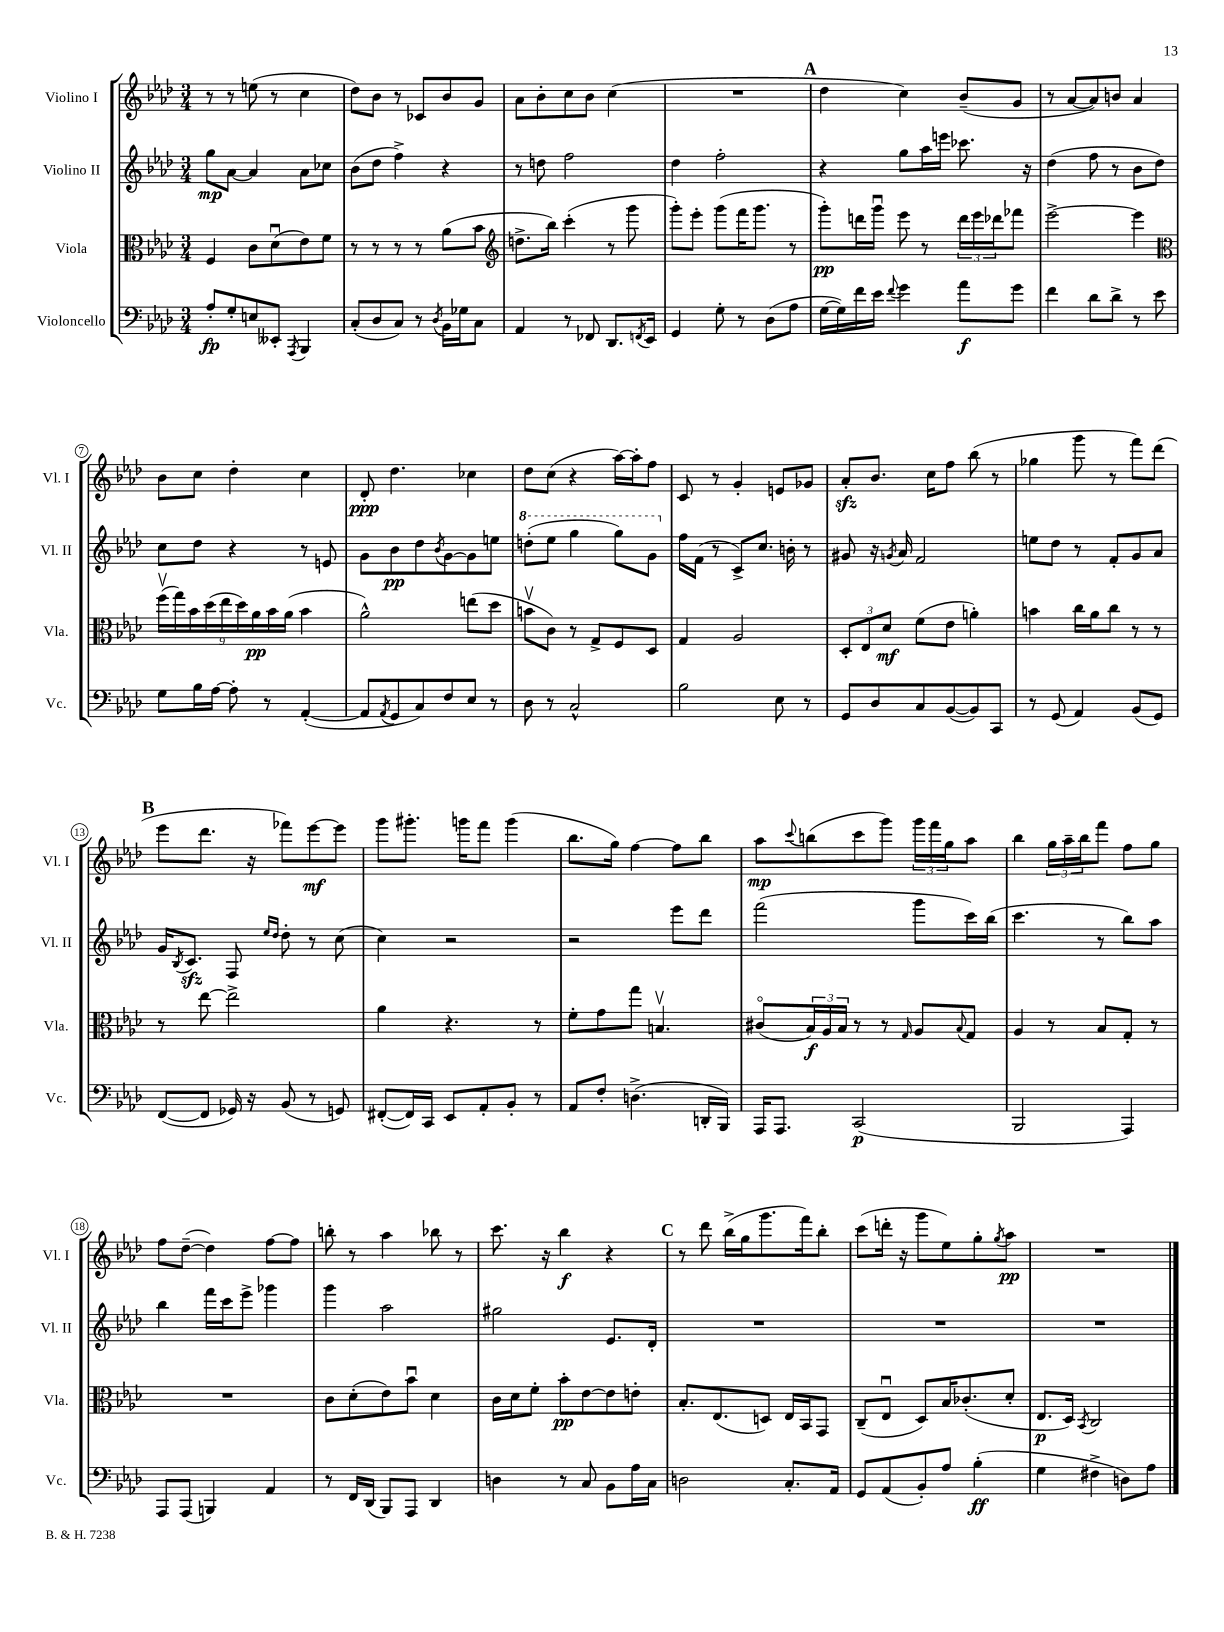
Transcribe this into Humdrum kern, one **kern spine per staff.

**kern	**kern	**kern	**kern
*staff4	*staff3	*staff2	*staff1
*clefF4	*clefC3	*clefG2	*clefG2
*k[b-e-a-d-]	*k[b-e-a-d-]	*k[b-e-a-d-]	*k[b-e-a-d-]
*M3/4	*M3/4	*M3/4	*M3/4
8A-'	4F	8gg	8r
8G'	.	[8a-	8r
8E	8c	4a-]	(8ee
8EE--'	(8d-u	.	8r
8qAAA-	.	.	.
4BBB-	8e-)	8a-	4cc
.	8f	8cc-	.
=	=	=	=
(8C'	8r	(8b-	8dd-)
8D-	8r	8dd-	8b-
8C)	8r	4ff^)	8r
8r	8r	.	8c-
8qD-	.	.	.
16BB-	(8a-	4r	8b-
16G-	.	.	.
8C	8b-	.	8g
=	=	=	=
*	*clefG2	*	*
4AA-	8.dd^	8r	8a-
.	.	8dd	8b-'
.	16bb-)	.	.
8r	(4ccc'	2ff	8cc
8FF-	.	.	8b-
8.DD-	8r	.	(4cc
.	8ggg	.	.
8qFF	.	.	.
16EE-	.	.	.
=	=	=	=
4GG	8ggg')	4dd-	2.r
.	8eee-'	.	.
8G'	(8ggg	2ff'	.
8r	16fff	.	.
.	8.ggg	.	.
(8D-	.	.	.
8A-	8r	.	.
=	=	=	=
[16G	8ggg')	4r	4dd-
16G])	.	.	.
16f	16ddd	.	.
16e-	16gggu	.	.
8qqf	.	.	.
4g	8eee-	8gg	4cc)
.	8r	16aa-	.
.	.	16eee	.
8a-	24ddd	8.ccc-	(8b-~
.	24eee-	.	.
.	24ddd-	.	.
8g	8fff-	.	8g
.	.	16r	.
=	=	=	=
4f	[2eee-^	(4dd-	8r
.	.	.	[8a-
8d-	.	8ff	8a-])
8d-^	.	8r	8b
8r	4eee-]	8b-	4a-
8e-	.	8dd-)	.
=	=	=	=
*	*clefC3	*	*
8G	(18ffv	8cc	8b-
.	18gg)	.	.
.	18b-	.	.
16B-	.	8dd-	8cc
.	(18dd-	.	.
[16A-	.	.	.
.	18ee-	.	.
8A-']	.	4r	4dd-'
.	18dd-)	.	.
.	18a-	.	.
8r	.	.	.
.	18b-	.	.
.	(18a-	.	.
([4AA-'	4b-	8r	4cc
.	.	8e	.
=	=	=	=
8AA-]	2a-^^)	8g	8d-'
8qAA-	.	.	.
8GG	.	8b-	4.dd-
8C)	.	8dd-	.
.	.	8qb-	.
8F	.	[8g	.
8E-	(8ee	8g]	4cc-
8r	8dd-	8ee	.
=	=	=	=
8D-	8bv	(8ddd'	8dd-
8r	8c)	8eee-	(8cc
2C^^	8r	4ggg	4r
.	8G^	.	.
.	8F	8ggg)	[16aa-)
.	.	.	16aa-']
.	8D-	8gg	8ff
=	=	=	=
2B-	4G	16ff	8c
.	.	(16f	.
.	.	8r	8r
.	2A-	8c^)	4g'
.	.	8.cc	.
8E-	.	.	8e
.	.	16b'	.
8r	.	8r	8g-
=	=	=	=
8GG	12D-'	8g#	8a-'
.	12E-	.	.
8D-	.	16r	8.b-
.	12d-	.	.
.	.	8qg	.
.	.	16a-	.
8C	(8f	2f	.
.	.	.	16cc
([8BB-	8e-	.	8ff
8BB-])	4a')	.	(8bb-
8CC	.	.	8r
=	=	=	=
8r	4b	8ee	4gg-
(8GG	.	8dd-	.
4AA-)	16cc	8r	8ggg
.	16a-	.	.
.	8cc	8f'	8r
(8BB-	8r	8g	8fff)
8GG)	8r	8a-	(8ddd-
=	=	=	=
([8FF	8r	16g	8eee-
.	.	8qB-	.
.	.	8.c	.
8FF]	[8ee-	.	8.ddd-
16GG-)	2ee-^]	8F	.
16r	.	.	16r
.	.	16qqee-	.
.	.	16qqdd-	.
(8BB-	.	8dd-'	8fff-)
8r	.	8r	[8eee-
8GG)	.	(8cc	8eee-]
=	=	=	=
([8FF#'	4a-	4cc)	8ggg
16FF#])	.	.	8.ggg#'
16CC	.	.	.
8EE-	4.r	2r	.
.	.	.	16ggg
8AA-'	.	.	8fff
8BB-'	.	.	(4ggg
8r	8r	.	.
=	=	=	=
8AA-	8f'	2r	8.bb-
8F'	8g	.	.
.	.	.	16gg)
(4.D^	8gg	.	[4ff
.	4.Bv	.	.
.	.	8eee-	8ff]
16DD'	.	8ddd-	8bb-
16BBB-)	.	.	.
=	=	=	=
16AAA-	(8c#o	(2fff	8aa-
8.AAA-	.	.	.
.	.	.	8qqccc
.	24B-)	.	(8bb
.	24A-	.	.
.	24B-	.	.
(2CC	8r	.	8ccc
.	8r	.	8ggg)
.	16qqG	.	.
.	8A-	8ggg	24ggg
.	.	.	24fff
.	.	.	24gg
.	8qqB-	.	.
.	8G	16ccc)	8aa-
.	.	(16bb-	.
=	=	=	=
2BBB-	4A-	4.ccc	4bb-
.	8r	.	24gg
.	.	.	24aa-~
.	.	.	24bb-
.	8B-	8r	8fff
4AAA-)	8G'	8bb-)	8ff
.	8r	8aa-	8gg
=	=	=	=
8AAA-	2.r	4bb-	8ff
(8AAA-	.	.	([8dd-~
4BBB)	.	16fff	4dd-])
.	.	16ccc	.
.	.	8eee-^	.
4AA-	.	4ggg-	[8ff
.	.	.	8ff]
=	=	=	=
8r	8c	4ggg	8bb'
16FF	(8d-'	.	8r
(16DD-	.	.	.
8BBB-)	8e-)	2aa-	4aa-
8AAA-	8b-u	.	.
4DD-	4d-	.	8bb-
.	.	.	8r
=	=	=	=
4D	16c	2gg#	8.ccc
.	16d-	.	.
.	8f'	.	.
.	.	.	16r
8r	8b-'	.	4bb-
8C	[8e-	.	.
8BB-	8e-]	8.e-	4r
16A-	8e'	.	.
16C	.	16d-'	.
=	=	=	=
2D	8.B-'	2.r	8r
.	.	.	8ddd-
.	(8.E-	.	.
.	.	.	(16bb-^
.	.	.	16gg
.	8D)	.	8.ggg
8.C'	16E-	.	.
.	16BB-	.	16fff)
.	8GG	.	8bb-'
16AA-	.	.	.
=	=	=	=
8GG	(8C~	2.r	(8ccc
(8AA-	8E-u	.	16ddd'
.	.	.	16r
8BB-')	8D-)	.	8ggg
8A-	16B-	.	8ee-)
.	(8.c-'	.	.
(4B-'	.	.	8gg'
.	.	.	8qgg
.	8d-'	.	8aa-
=	=	=	=
4G	8.E-	2.r	2.r
.	16D-)	.	.
.	8qBB-	.	.
4F#^	2C	.	.
8D)	.	.	.
8A-	.	.	.
==	==	==	==
*-	*-	*-	*-
